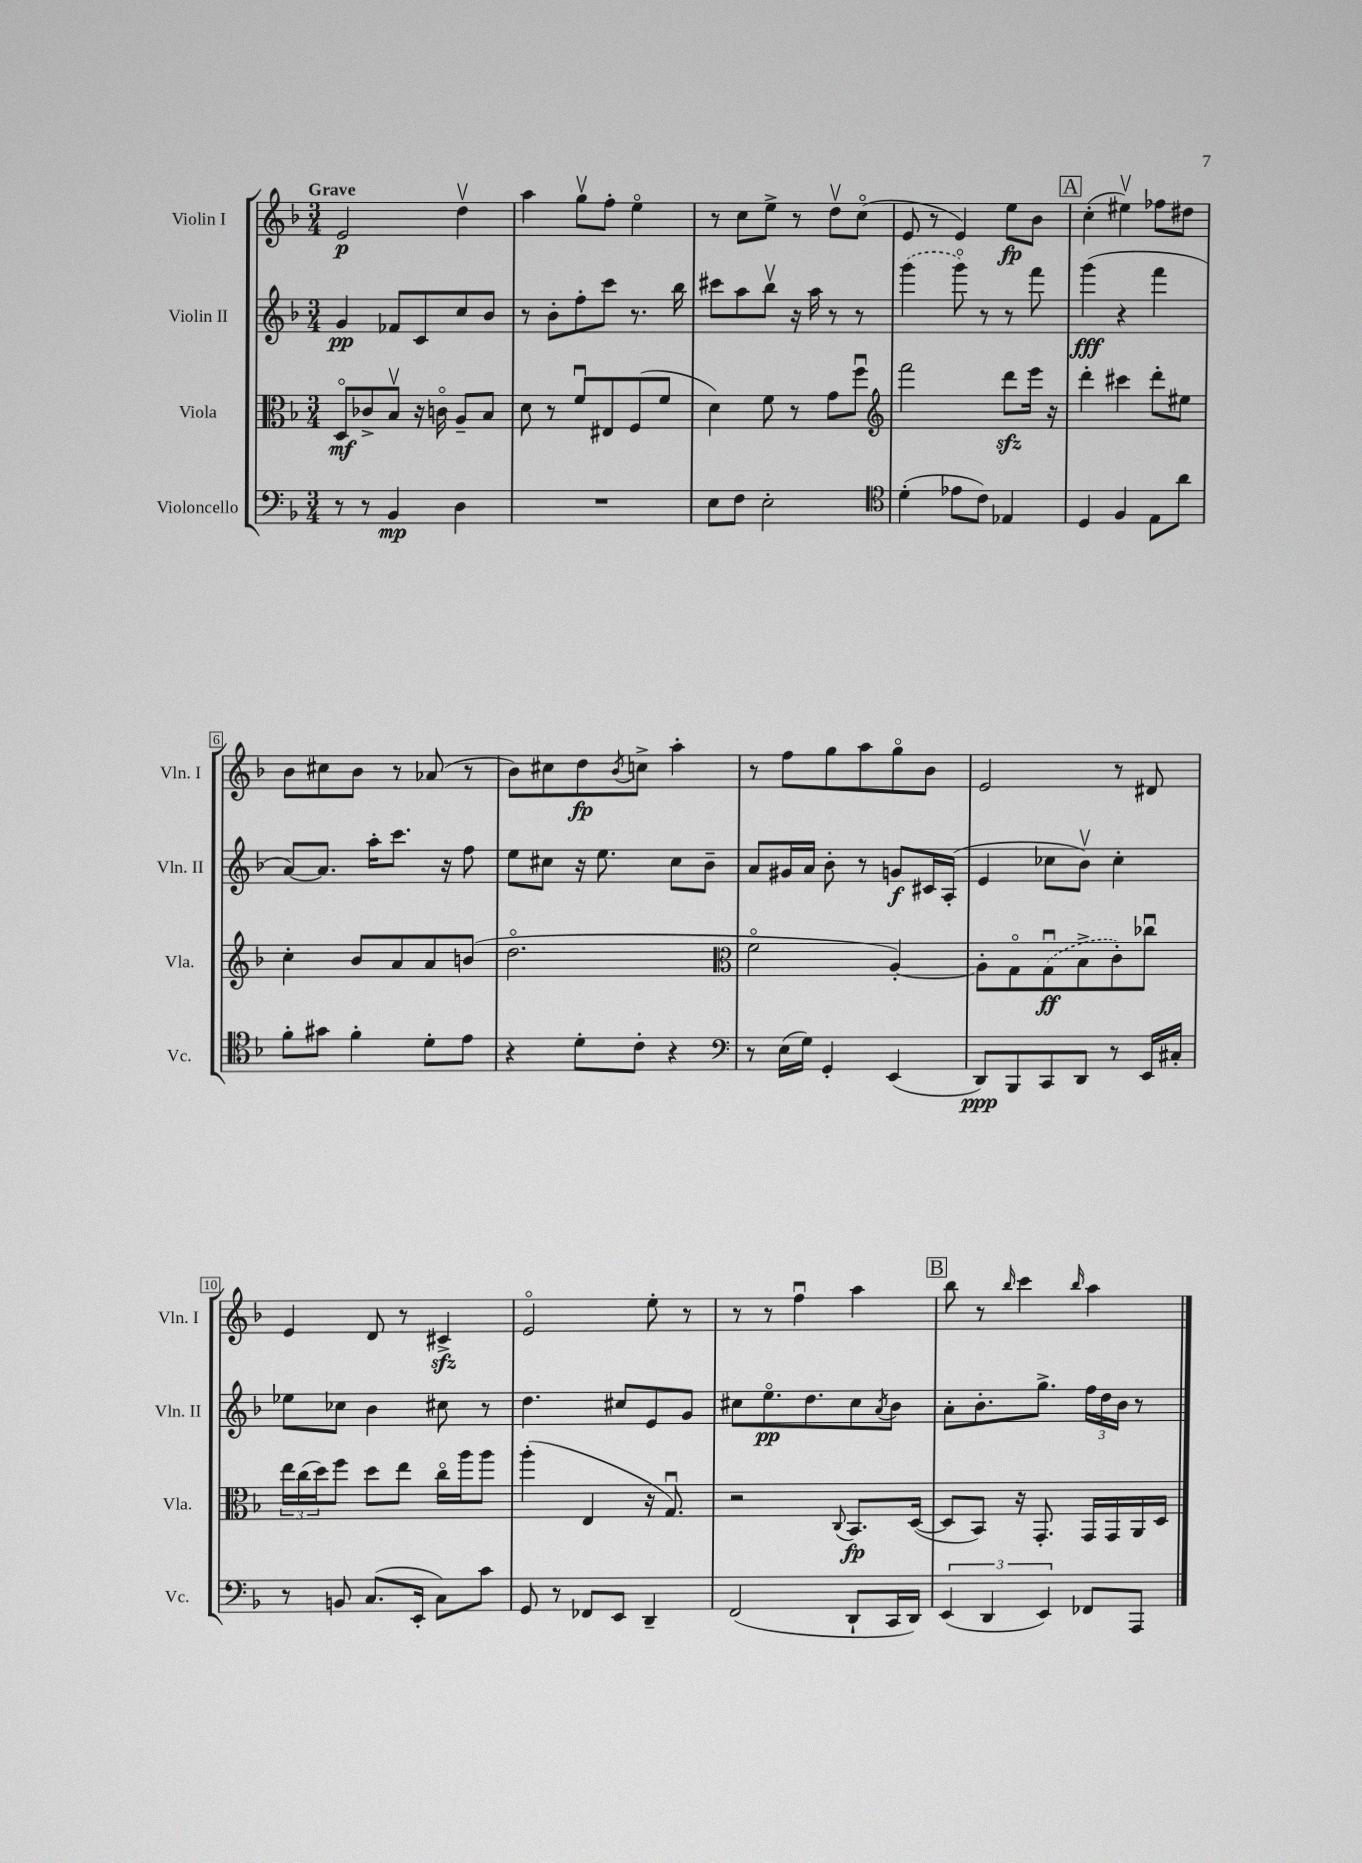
<<
\new StaffGroup <<
\new Staff = "s0" \with { instrumentName = "Violin I" shortInstrumentName = "Vln. I" } {
    \clef treble \key f \major \numericTimeSignature \time 3/4 \tempo "Grave"
    e'2\p d''4\upbow |
    a''4 g''8\upbow f''8-. e''4\flageolet |
    r8 c''8 e''8-> r8 d''8\upbow c''8\flageolet( |
    e'8 r8 e'4) e''8\fp bes'8 |
    \mark \markup { \box "A" } c''4-.( eis''4\upbow) fes''8 dis''8 |
    bes'8 cis''8 bes'8 r8 aes'8( r8 |
    bes'8) cis''8 d''8\fp \acciaccatura { bes'8 } c''8-> a''4-. |
    r8 f''8 g''8 a''8 g''8\flageolet bes'8 |
    e'2 r8 dis'8 |
    e'4 d'8 r8 cis'4->\sfz |
    e'2\flageolet e''8-. r8 |
    r8 r8 f''4\downbow a''4 |
    \mark \markup { \box "B" } bes''8 r8 \grace { bes''16 } c'''4 \grace { bes''16 } a''4 \bar "|." |
}
\new Staff = "s1" \with { instrumentName = "Violin II" shortInstrumentName = "Vln. II" } {
    \clef treble \key f \major \numericTimeSignature \time 3/4
    g'4\pp fes'8 c'8 c''8 bes'8 |
    r8 bes'8-. f''8-. c'''8 r8. bes''16 |
    cis'''8 a''8 bes''8\upbow r16 a''16 r8 r8 |
    \once \slurDashed g'''4( g'''8\flageolet) r8 r8 f'''8 |
    \mark \markup { \box "A" } g'''4\fff( r4 f'''4 |
    a'8~) a'8. a''16-. c'''8. r16 f''8 |
    e''8 cis''8 r16 e''8. cis''8 bes'8-- |
    a'8 gis'16 a'16 bes'8-. r8 g'8\f cis'16 a16-.( |
    e'4 ces''8 bes'8\upbow) ces''4-. |
    ees''8 ces''8 bes'4 cis''8 r8 |
    d''4. cis''8 e'8 g'8 |
    cis''8 e''8.\flageolet\pp d''8. cis''8 \acciaccatura { a'8 } bes'8 |
    \mark \markup { \box "B" } a'8-. bes'8.-. g''8.-> \tuplet 3/2 { f''16 d''16 bes'16 } r8 \bar "|." |
}
\new Staff = "s2" \with { instrumentName = "Viola" shortInstrumentName = "Vla." } {
    \clef alto \key f \major \numericTimeSignature \time 3/4
    d8\flageolet\mf ces'8-> bes8\upbow r16 c'16\flageolet a8-- bes8 |
    d'8 r8 f'8\downbow eis8 f8( f'8 |
    d'4) f'8 r8 g'8 f''8\downbow |
    \clef treble f'''2 d'''8\sfz e'''16 r16 |
    \mark \markup { \box "A" } d'''4-. cis'''4 d'''8-. eis''8 |
    c''4-. bes'8 a'8 a'8 b'8( |
    d''2.\flageolet |
    \clef alto f'2\flageolet a4~-.) |
    a8-. g8\flageolet \once \slurDashed g8\downbow\ff( bes8-> c'8-.) ces''8\downbow |
    \tuplet 3/2 { e''16 c''16( d''16) } f''8 d''8 e''8 c''16\flageolet a''16 a''8 |
    a''4-.( e4 r16 g8.\downbow) |
    r2 \appoggiatura { c8 } bes,8.\fp d16~( |
    \mark \markup { \box "B" } d8 bes,8) r16 g,8.-. g,16 g,16 a,16 d16 \bar "|." |
}
\new Staff = "s3" \with { instrumentName = "Violoncello" shortInstrumentName = "Vc." } {
    \clef bass \key f \major \numericTimeSignature \time 3/4
    r8 r8 bes,4\mp d4 |
    R2. |
    e8 f8 e2-. |
    \clef tenor d'4-.( ees'8 c'8) ees4 |
    \mark \markup { \box "A" } d4 f4 e8 a'8 |
    f'8-. gis'8 f'4-. d'8-. e'8 |
    r4 d'8-. c'8-. r4 |
    \clef bass r8 e16( g16) g,4-. e,4( |
    d,8\ppp) bes,,8 c,8 d,8 r8 e,16 cis16-. |
    r8 b,8 c8.( e,16-. c8) c'8 |
    g,8 r8 fes,8 e,8 d,4-- |
    f,2( d,8-! c,16 d,16) |
    \mark \markup { \box "B" } \tuplet 3/2 { e,4( d,4 e,4) } fes,8 a,,8 \bar "|." |
}
>>
>>
\layout { \context { \Score \override BarNumber.stencil = #(make-stencil-boxer 0.1 0.3 ly:text-interface::print) } }
